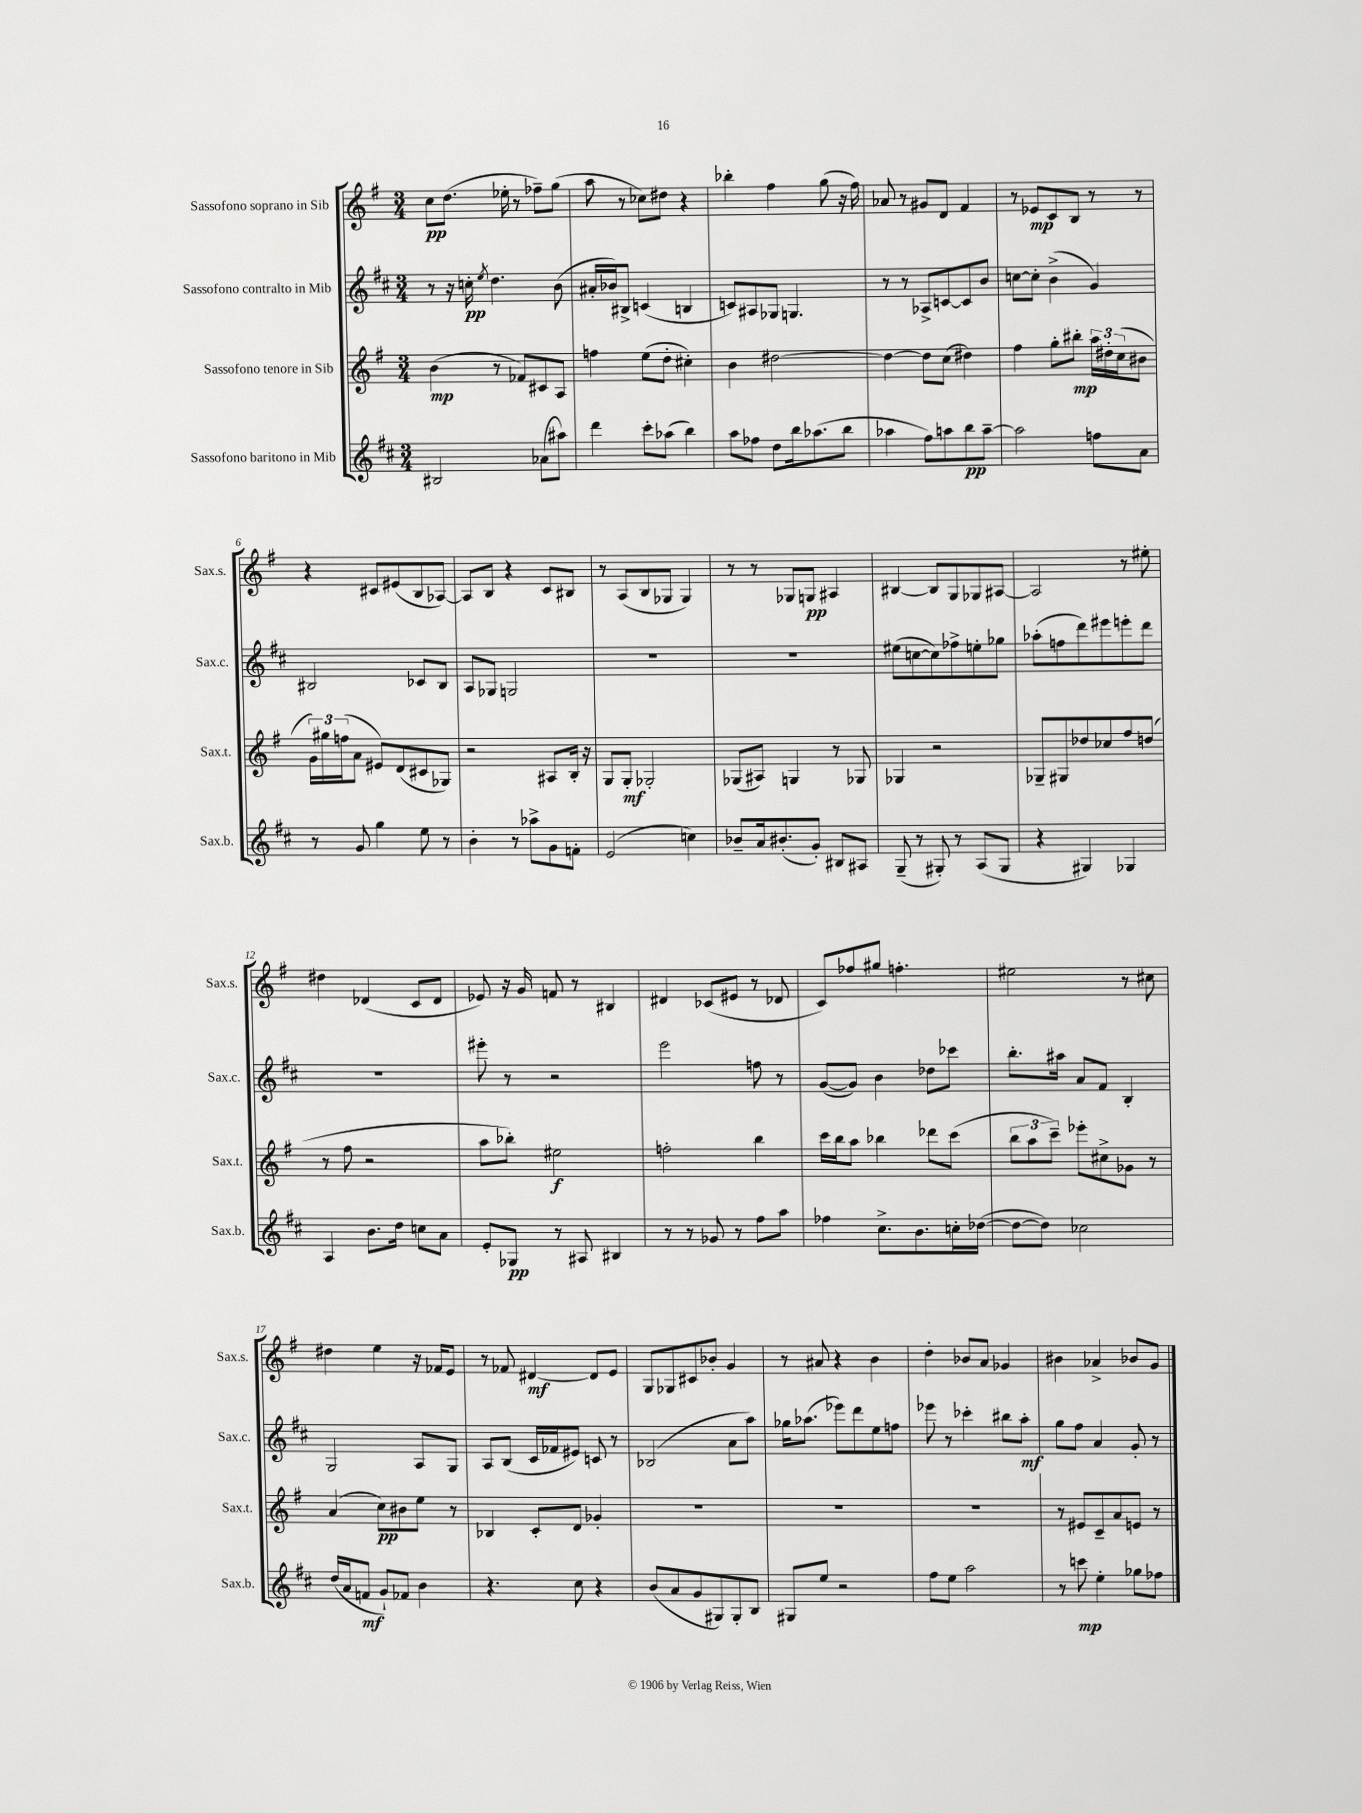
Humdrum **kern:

**kern	**kern	**kern	**kern
*staff4	*staff3	*staff2	*staff1
*clefG2	*clefG2	*clefG2	*clefG2
*k[f#c#]	*k[f#]	*k[f#c#]	*k[f#]
*M3/4	*M3/4	*M3/4	*M3/4
2B#/	(4b\	8r	8cc\L
.	.	16r	(8.dd\J
.	.	16cc'\	.
.	.	8qee/	.
.	8r	4.dd\	.
.	.	.	16ee-'\
.	8f-/L)	.	8r
(8a-\L	8c#/	.	8ff-~\L)
8aa#\J)	8A/J	(8b\	(8gg\J
=	=	=	=
4ddd\	4ff\	16a#'/LL	8aa\
.	.	16b-/J)	.
.	.	8B#^/J	8r
8ccc#'\L	(8ee\L	(4c/	8cc-\L)
(8aa-\J	8dd'\J	.	8dd#\J
4bb\)	4cc#'\)	4B/	4r
=	=	=	=
8aa\L	4b\	8c/L)	4bb-'\
8ff-\J	.	8A#/	.
8dd\L	[2dd#\	8G-/J	4ff#\
16bb\k	.	4.G/	.
(8.aa-\	.	.	.
.	.	.	(8gg\
8bb\J	.	.	16r
.	.	.	16ff#\)
=	=	=	=
4aa-\	4dd#\_	8r	8a-/
.	.	8r	8r
8ff#\L)	8dd#\]L	8A-^/L	8g#/L
8aa\	(8cc\J	[8c/	8d/J
8bb\	4dd#\)	8c/]	4f#/
[8aa~\J	.	8b/J	.
=	=	=	=
2aa\]	4ff#\	[8cc\L	8r
.	.	8cc'\]J	8e-/L
.	8gg'\L	(4b^\	8c/
.	8bb#'\J	.	8B/J
8ff\L	24aa\LL	4g/)	8r
.	24dd#'\	.	.
.	(24cc\J	.	.
8a\J	8b#\J	.	8r
=	=	=	=
8r	24g\LL)	2B#/	4r
.	24gg#\	.	.
.	(24ff\J	.	.
8g/	8a\J	.	.
4gg\	8e#/L)	.	8c#/L
.	(8d/	.	(8e#/
8ee\	8c#/	8c-/L	8B/
8r	8G-/J)	8B#/J	[8A-/J)
=	=	=	=
4b'\	2r	8A/L	8A-/]L
.	.	8G-/J	8B/J
8r	.	2G/	4r
8aa-^\L	.	.	.
8g\	8A#/L	.	8c/L
8f'\J	16B'/Jk	.	8B#/J
.	16r	.	.
=	=	=	=
(2e/	8G/L	2.r	8r
.	8G'/J	.	(8A/L
.	2G-'/	.	8B/
.	.	.	8G-/J
4cc\)	.	.	4G-/)
=	=	=	=
8b-~/L	(8G-/L	2.r	8r
16a/k	8A#/J)	.	8r
(8.b#'/	.	.	.
.	4G/	.	8G-/L
8g'/J)	.	.	8G/J
8B#/L	8r	.	4A#/
8A#/J	8G-/	.	.
=	=	=	=
(8G~/	4G-/	(8ee#\L	[4B#/
8r	.	[8cc\	.
8G#'/)	2r	8cc\])	8B#/]L
8r	.	8ff-^\	8G/
(8A/L	.	8ee'\	8G-/
8G#/J	.	8gg-\J	[8A#/J
=	=	=	=
4r	8G-~/L	(8aa-'\L	2A#/]
.	8G#/	8ff\	.
4G#/)	8dd-/	8ddd\)	.
.	8cc-/	8eee#\	.
4G-/	8ff#/	8eee'\	8r
.	(8dd/J	8ddd\J	8ee#'\
=	=	=	=
4A/	8r	2.r	4dd#\
.	8ff#\	.	.
8.b\L	2r	.	(4d-/
16dd\Jk	.	.	.
8cc\L	.	.	8c/L
8a\J	.	.	8d-/J
=	=	=	=
8e'/L	8aa\L	8eee#'\	8e-/)
8G-/J	8bb-'\J)	8r	16r
.	.	.	16g/
8r	2ee#\	2r	8f/
8A#/	.	.	8r
4B#/	.	.	4B#/
=	=	=	=
8r	2ff'\	2eee\	4d#/
8r	.	.	.
8g-/	.	.	(8c-/L
8r	.	.	8e#/J
8ff#\L	4bb\	8ff\	8r
8aa\J	.	8r	8d-/
=	=	=	=
4ff-\	16ccc\LL	([8g/L	8c/L)
.	16bb\J	.	.
.	8aa\J	8g/]J)	8ff-/
8.cc#^\L	4bb-\	4b\	8gg#/J
.	.	.	4.ff'\
8.b\	.	.	.
.	8ddd-\L	8dd-\L	.
16cc'\L	(8ccc\J	8ccc-\J	.
([16dd-\JJ	.	.	.
=	=	=	=
8dd-\_L	12bb\L	8.bb'\L	2ee#\
.	12aa\	.	.
8dd-\]J)	.	.	.
.	12ccc~\J)	.	.
.	.	16aa#\Jk	.
2cc-\	8eee-'\L	8a/L	.
.	8cc#^\	8f#/J	.
.	8g-\J	4B'/	8r
.	8r	.	8cc#\
=	=	=	=
(16dd/LL	(4a/	2G/	4dd#\
16a/J	.	.	.
8f/J	.	.	.
8g`/L)	8cc\L)	.	4ee\
8f-/J	8b#\	.	.
4b\	8ee\J	8A/L	16r
.	.	.	16f-/LK
.	8r	8G/J	8e/J
=	=	=	=
4.r	4B-/	8A/L	8r
.	.	(8B/J	8f-/
.	8c'/L	16c#/LL	[4d#/
.	.	16f-/J	.
8cc#\	8d/J	8e#/J)	.
4r	4g-'/	8c/	8d#/]L
.	.	8r	8e/J
=	=	=	=
(8b/L	2.r	(2B-/	8G/L
8a/	.	.	8G-/
8g/	.	.	8c#/
8G#/)	.	.	8b-'/J
8G#'/	.	8a\L	4g/
8B/J	.	8aa\J)	.
=	=	=	=
8G#/L	2.r	16gg-\LK	8r
.	.	(8.aa-\J	.
8ee/J	.	.	8a#/
2r	.	8eee-\L)	4r
.	.	8ddd\	.
.	.	8ee\	4b\
.	.	8ff\J	.
=	=	=	=
8ff#\L	2.r	8eee-\	4dd'\
8ee\J	.	8r	.
2aa\	.	4ccc-'\	8b-/L
.	.	.	8a/J
.	.	8bb#\L	4g-/
.	.	8aa'\J	.
=	=	=	=
8r	8r	8gg\L	4b#\
8ccc\	8e#/L	8ff#\J	.
4ee'\	8c~/	4a/	4a-^/
.	8a/	.	.
8gg-\L	8e/J	8g'/	8b-/L
8ff-\J	8r	8r	8g/J
==	==	==	==
*-	*-	*-	*-
